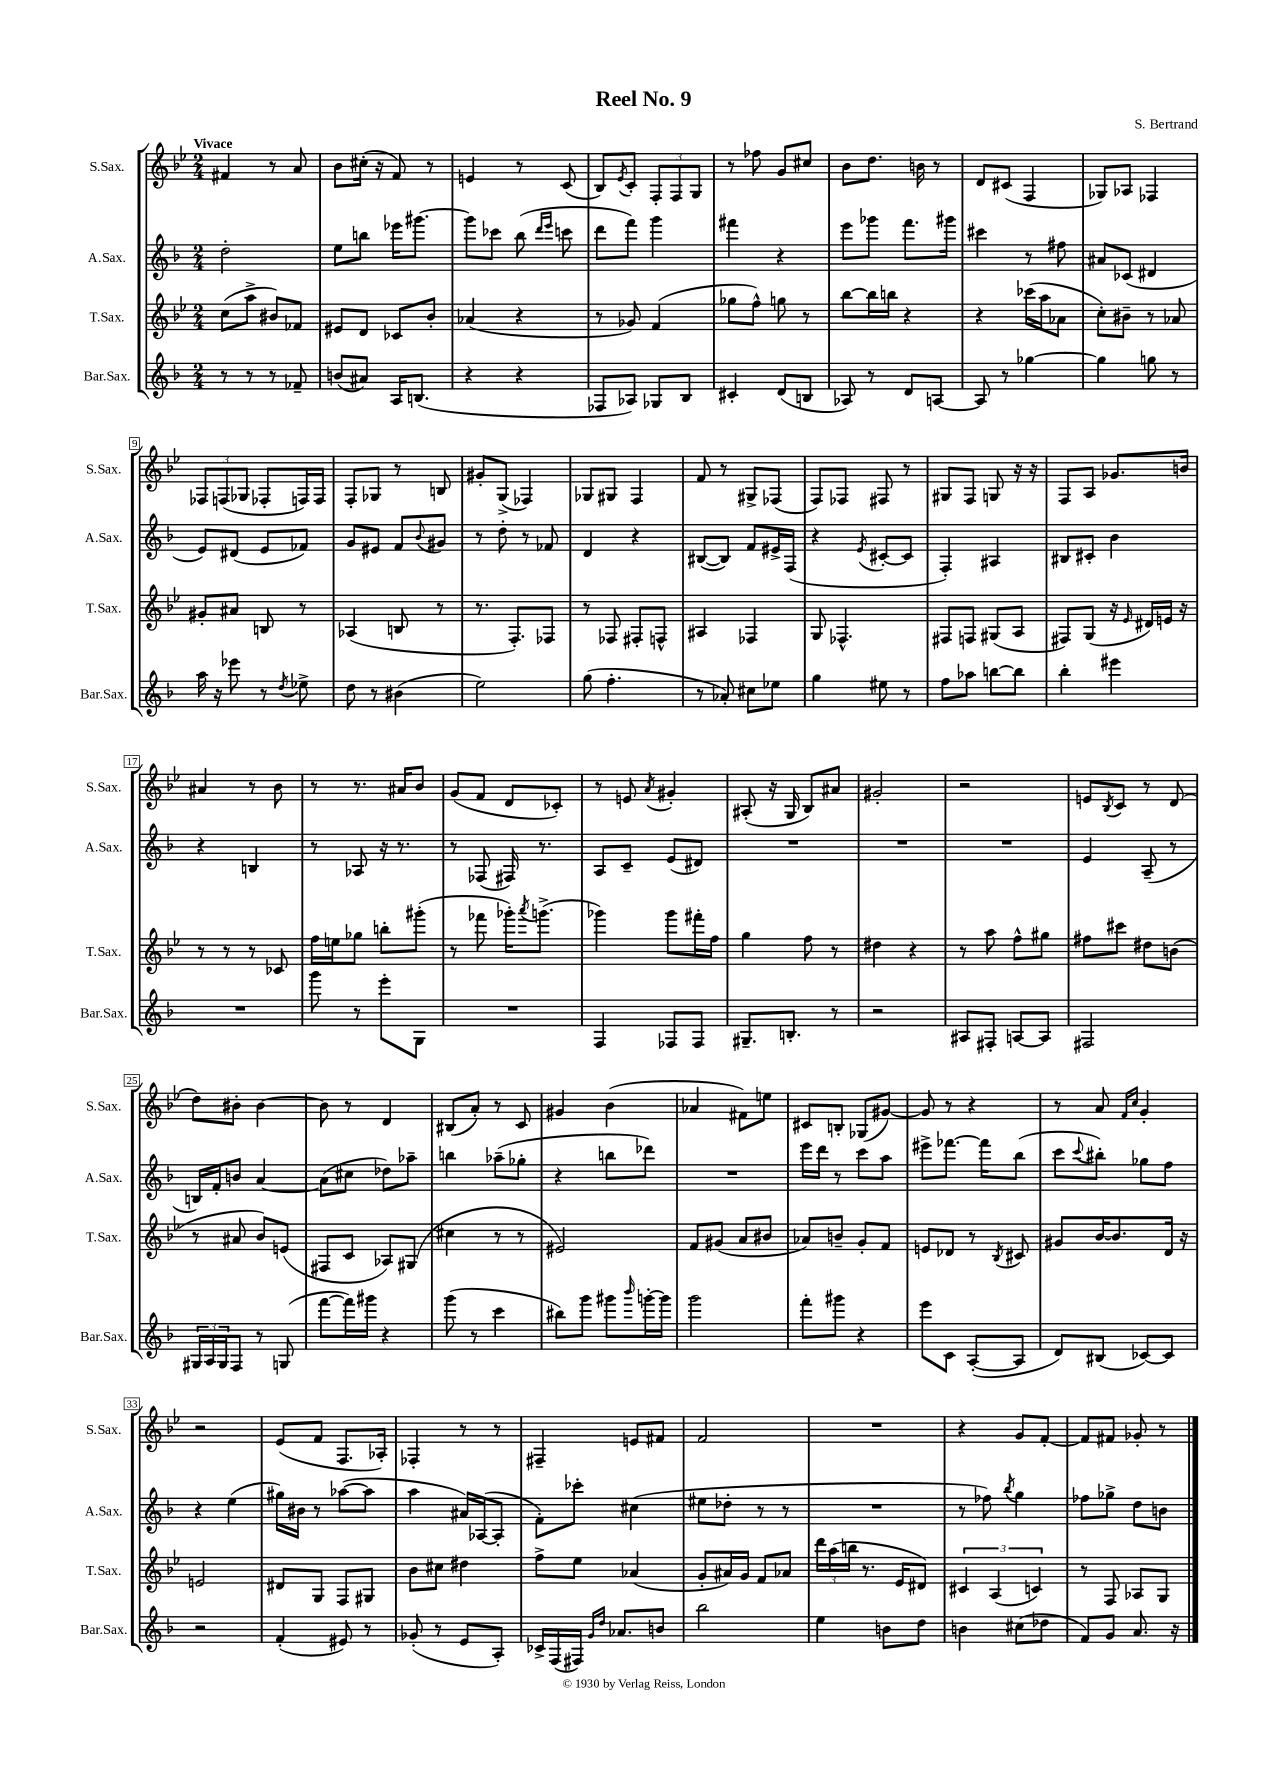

**kern	**kern	**kern	**kern
*part4	*part3	*part2	*part1
*staff4	*staff3	*staff2	*staff1
*I"Bar.Sax.	*I"T.Sax.	*I"A.Sax.	*I"S.Sax.
*I'Bar.Sax.	*I'T.Sax.	*I'A.Sax.	*I'S.Sax.
*clefG2	*clefG2	*clefG2	*clefG2
*k[b-]	*k[b-e-]	*k[b-]	*k[b-e-]
*M2/4	*M2/4	*M2/4	*M2/4
=1	=1	=1	=1
!	!	!	!LO:TX:a:B:t=Vivace
8r	(8cc\L	2dd'\	4f#X/
8r	8aa^\J	.	.
8r	8b#X/L)	.	8r
8f-X~/	8f-X/J	.	8a/
=2	=2	=2	=2
(8bn/L	8e#X/L	8ee\L	8b-\L
8a#X/J)	8d/J	8bbn\J	(16cc#X'\Jk
.	.	.	16r
16A/KL	8c-X/L	16eee-X\KL	8f/)
(8.Bn/J	.	[8.ggg#X\J	.
.	8b-'/J	.	8r
=3	=3	=3	=3
4r	(4a-X/	8ggg#\L]	4en/
.	.	8ccc-X\J	.
4r	4r	(8bb-\	8r
.	.	16qqddd/LL	.
.	.	16qqeee/JJ	.
.	.	8cccn\	(8c/
=4	=4	=4	=4
8F-X/L	8r	8ddd\L	8B-/L)
.	.	.	8qe-/
8A-X/J)	8g-X/)	8fff\J)	8c'/J
8G-X/L	(4f/	4ggg\	12F'/L
.	.	.	12F/
8B-/J	.	.	.
.	.	.	12G/J
=5	=5	=5	=5
4c#X'/	8gg-X\L	4fff#X\	8r
.	8ff^^\J)	.	8ff-X\
(8d/L	8ggn\	4r	8g/L
8Bn/J	8r	.	8cc#X/J
=6	=6	=6	=6
8A-X/)	[8bb-\L	8eee\L	8b-\L
8r	16bb-\L]	8ggg-X\J	8.dd\J
.	16bbn\JJ	.	.
8d/L	4r	8.fff\L	.
.	.	.	16bn\
[8An/J	.	.	8r
.	.	16ggg#X\Jk	.
=7	=7	=7	=7
8A/]	4r	4ccc#X\	8d/L
8r	.	.	(8c#X/J
[4gg-X\	(16ccc-X\LL	8r	4F/
.	16aa\J	.	.
.	8a-X\J	8ff#X\	.
=8	=8	=8	=8
4gg-\]	8cc'\L)	8a#X/L	8G-X/L)
.	8b#X~\J	(8c-X/J	8A-X/J
8ggn\	8r	4d#X/	4F-X/
8r	8a-X/	.	.
!!LO:LB:g=z
=9	=9	=9	=9
16aa\	8g#X'/L	8e/L)	12F-X/L
16r	.	.	.
.	.	.	(12Fn/
8eee-X\	8a#X/J	(8d#X/J	.
.	.	.	12G-X/J
8r	8Bn/	8e/L	8F-X'/L
8qdd/	.	.	.
8ee-X^\	8r	8f-X/J)	16Fn/L)
.	.	.	16F/JJ
=10	=10	=10	=10
8dd\	(4A-X/	8g/L	8F'/L
8r	.	8e#X/J	8G-X/J
(4b#X\	8Bn/	8f/L	8r
.	.	8qqb-/	.
.	8r	8g#X/J	8Bn/
=11	=11	=11	=11
2ee\)	8.r	8r	8g#X'/L
.	.	8dd'\	(8G^/J
.	8.F'/L)	.	.
.	.	8r	4F-X/)
.	8F-X/J	8f-X/	.
=12	=12	=12	=12
(8gg\	8r	4d/	8G-X/L
4.ff'\	8F-X/	.	8G#X/J
.	8F#X'/L	4r	4F/
.	8Fn^^/J	.	.
=13	=13	=13	=13
8r	4A#X/	([8B#X/L	8f/
8a-X'/)	.	8B#/J])	8r
8cc#X\L	4F-X/	8f/L	8G#X^/L
8ee-X\J	.	16e#X^/L	(8F-X/J
.	.	(16F/JJ	.
=14	=14	=14	=14
4gg\	8G/	4r	8F/L)
.	4.F-X^^/	.	8F-X/J
.	.	8qe/	.
8ee#X\	.	[8c#X'/L	8F#X/
8r	.	8c#/J]	8r
=15	=15	=15	=15
8ff\L	8F#X/L	4F'/)	8G#X/L
8aa-X\J	8Fn/J	.	8F/J
[8bbn\L	(8G#X/L	4A#X/	8Gn/
8bb\J]	8A/J	.	16r
.	.	.	16r
=16	=16	=16	=16
4bb-'\	8F#X/L)	8B#X/L	8F/L
.	(8G/J	8c#X'/J	8A/J
4eee#X\	16r	4b-\	8.g-X/L
.	16qqe-/	.	.
.	16d#X/LL)	.	.
.	16en/JJ	.	.
.	16r	.	16bn/Jk
!!LO:LB:g=z
=17	=17	=17	=17
2r	8r	4r	4a#X/
.	8r	.	.
.	8r	4Bn/	8r
.	8c-X/	.	8b-\
=18	=18	=18	=18
8ggg\	16ff\LL	8r	8r
.	16een\J	.	.
8r	8gg-X\J	8A-X/	8.r
8eee'\L	8bbn'\L	16r	.
.	.	8.r	16a#X/KL
8G\J	(8ggg#X'\J	.	8b-/J
=19	=19	=19	=19
2r	8r	8r	(8g/L
.	8fff-X\	(8F-X/	8f/J
.	16ggg-X'\KL)	16F#X/)	8d/L
.	8qaaa/	.	.
.	(8.gggn^\J	8.r	.
.	.	.	8c-X'/J)
=20	=20	=20	=20
4F/	4ggg-X\)	8A/L	8r
.	.	8c~/J	8en/
.	.	.	8qa/
8F-X/L	8ggg-\L	(8e/L	4g#X'/
8F-/J	16fff#X'\L	8d#X/J)	.
.	16ff\JJ	.	.
=21	=21	=21	=21
8.G#X~/L	4gg\	2r	(8A#X'/
.	.	.	16r
8.Bn'/J	.	.	16G/
.	8ff\	.	8B-/L)
8r	8r	.	8a#X/J
=22	=22	=22	=22
2r	4dd#X\	2r	2g#X'/
.	4r	.	.
=23	=23	=23	=23
8A#X/L	8r	2r	2r
8F#X'/J	8aa\	.	.
[8An/L	8ff^^\L	.	.
8A/J]	8gg#X\J	.	.
=24	=24	=24	=24
2F#X/	8ff#X\L	4e/	8en/L
.	.	.	8qB-/
.	8ccc#X\J	.	8c/J
.	8dd#X\L	(8A~/	8r
.	(8bn\J	8r	(8d/
!!LO:LB:g=z
=25	=25	=25	=25
24G#X/LL	8r	16Bn/LL)	8dd\L)
24A/	.	.	.
.	.	16f'/J	.
24G#/J	.	.	.
8F/J	8a#X/	8bn/J	8b#X'\J
8r	8b-/L)	[4a/	[4b#\
(8Gn/	(8en/J	.	.
=26	=26	=26	=26
[8fff\L	8F#X/L	(8a\L]	8b#\]
16fff\L])	8c/J	8cc#X\J	8r
16ggg#X\JJ	.	.	.
4r	8A-X/L)	8dd-X\L)	4d/
.	(8G#X/J	8aa-X~\J	.
=27	=27	=27	=27
(8ggg\	4cc#X\	4bbn\	(8B#X/L
8r	.	.	8a'/J)
4ccc\	8r	(8aa-X~\L	8r
.	8r	8gg-X'\J	8c/
=28	=28	=28	=28
8bb#X\L)	2e#X/)	4r	4g#X/
8ggg\J	.	.	.
8ggg#X\L	.	8bbn\L	(4b-\
16qqbbb-/	.	.	.
[16gggn'\L	.	8ddd-X\J)	.
16ggg\JJ]	.	.	.
=29	=29	=29	=29
2ggg\	8f/L	2r	4a-X/
.	(8g#X/J	.	.
.	8a/L	.	8f#X\L)
.	8b#X/J	.	8een\J
=30	=30	=30	=30
8fff'\L	8a-X/L)	16eee\LL	8c#X/L
.	.	16ddd\JJ	.
8ggg#X\J	8bn~/J	8r	8Bn'/J
4r	8g'/L	8ccc\L	(8G-X/L
.	8f/J	8aa\J	[8g#X/J)
=31	=31	=31	=31
8eee\L	8en/L	8eee#X^\L	8g#/]
8c\J	8d-X/J	[8.fff-X\J	8r
([8A'/L	8r	.	4r
.	.	16fff-\KL]	.
.	8qB-/	.	.
8A/J]	8c#X/	(8bb-\J	.
=32	=32	=32	=32
8d/L)	8g#X/L	8ccc\L	8r
.	.	8qqccc/	.
(8B#X/J	[16b-/K	8bb#X'\J)	8a/
.	8.b-/]	.	.
.	.	.	16qqf/LL
.	.	.	16qqcc/JJ
[8c-X/L)	.	8gg-X\L	4g'/
8c-/J]	16d/Jk	8ff\J	.
.	16r	.	.
!!LO:LB:g=z
=33	=33	=33	=33
2r	2en/	4r	2r
.	.	(4ee\	.
=34	=34	=34	=34
(4f'/	8d#X/L	16gg#X\LL)	(8e-/L
.	.	16b#X\JJ	.
.	8G/J	8r	8f/J
8e#X/)	8F/L	([8aa-X\L	8.F/L
8r	8G#X/J	8aa-\J]	.
.	.	.	16A-X'/Jk)
=35	=35	=35	=35
(8g-X'/	8b-\L	4aa\	4F-X'/
8r	8cc#X\J	.	.
8e/L	4dd#X\	16a#X/LL)	8r
.	.	([16A-X/J	.
8A'/J)	.	8A-'/J]	8r
=36	=36	=36	=36
16c-X^/LL	8ff^\L	8f'\L)	4F#X~/
(16F/	.	.	.
16F#X/JJ)	8ee-\J	8ccc-X'\J	.
16qqg/LL	.	.	.
16qqdd/JJ	.	.	.
8.a-X/L	.	.	.
.	(4a-X/	(4cc#X\	8en/L
8bn/J	.	.	8f#X/J
=37	=37	=37	=37
2bb-\	8g'/L	8ee#X\L	2f/
.	16a#X/L)	8dd-X'\J	.
.	16g/JJ	.	.
.	8f/L	8r	.
.	8a-X/J	8r	.
=38	=38	=38	=38
4ee\	24ddd\LL	2r	2r
.	(24aa\	.	.
.	24bbn\JJ	.	.
.	8.r	.	.
8bn\L	.	.	.
.	16e-/KL	.	.
8dd\J	8d#X/J)	.	.
=39	=39	=39	=39
4bn\	6c#X/	8r	4r
.	.	8ff-X\)	.
.	(6A/	.	.
.	.	8qbb-/	.
(8cc#X\L	.	4gg\	8g/L
.	6cn/)	.	.
8dd-X\J	.	.	[8f'/J
=40	=40	=40	=40
8f/L)	8r	8ff-X\L	8f/L]
8g/J	8F/	8gg-X^\J	8f#X/J
8.a/	8A-X/L	8dd\L	8g-X'/
.	8G/J	8bn\J	8r
16r	.	.	.
==	==	==	==
*-	*-	*-	*-
